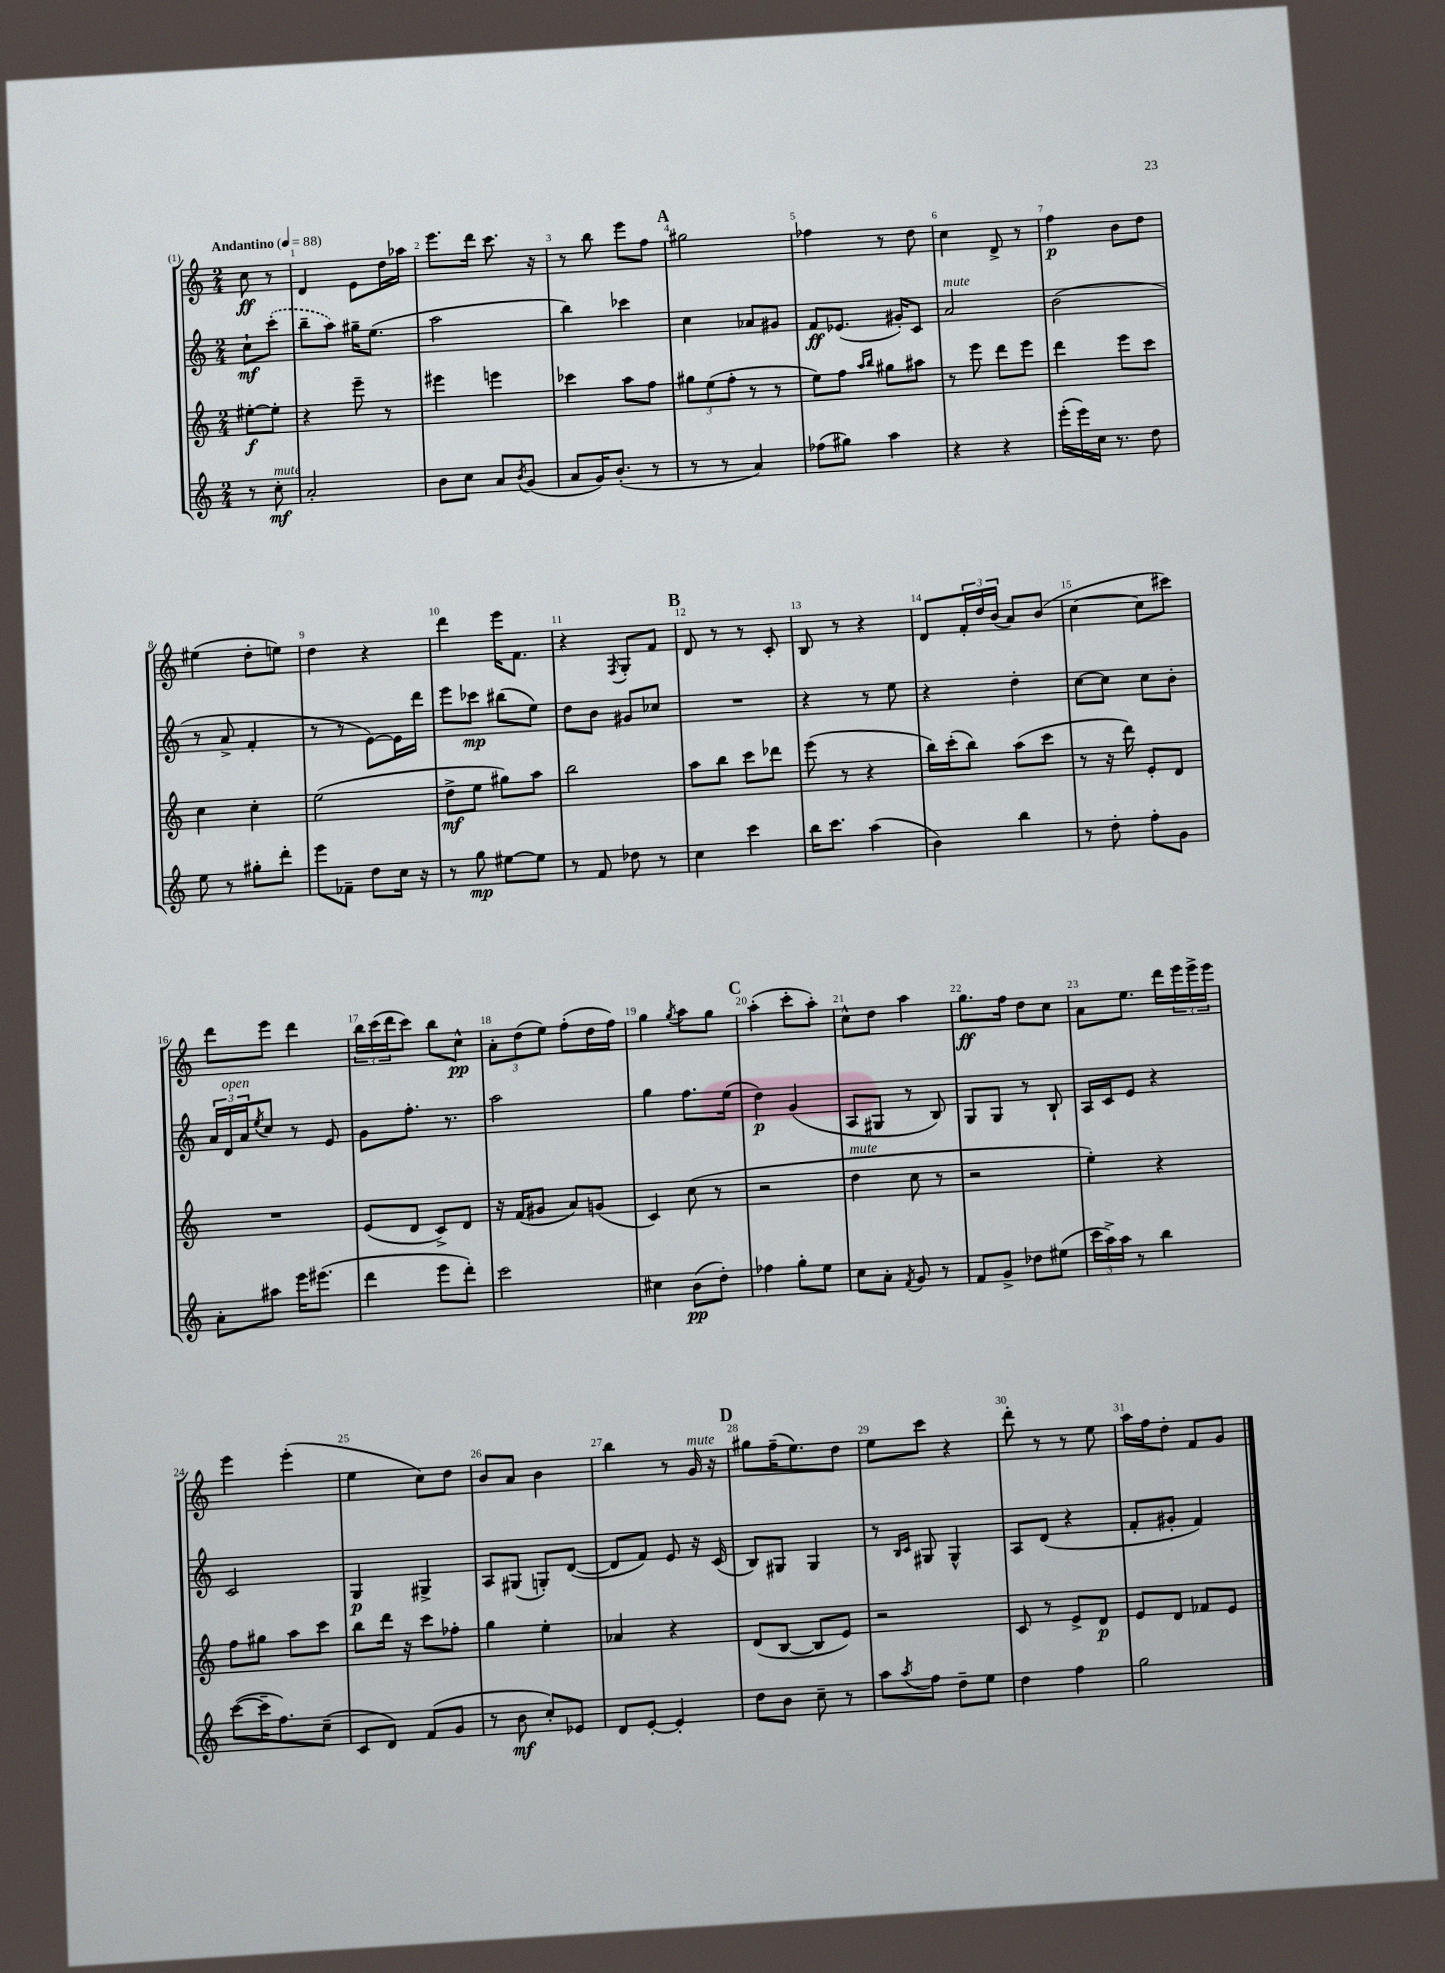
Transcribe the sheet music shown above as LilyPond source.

<<
\new StaffGroup <<
\new Staff = "s0" {
    \clef treble \key c \major \numericTimeSignature \time 2/4 \partial 4 \tempo "Andantino" 4 = 88
    c''8\ff r8 |
    d'4 e'8 d''16 aes''16 |
    e'''8. d'''16 c'''8. r16 |
    r8 b''8 e'''8 f''8 |
    \mark \markup { \bold "A" } gis''2 |
    fes''4 r8 d''8 |
    c''4 d'8-> r8 |
    f''4\p b'8 d''8 |
    eis''4( d''8-. e''8) |
    d''4 r4 |
    d'''4 e'''16 f'8. |
    r4 \acciaccatura { f8 } g8-. f'8 |
    \mark \markup { \bold "B" } d'8 r8 r8 c'8-. |
    b8 r8 r4 |
    d'8 \tuplet 3/2 { f'16-. d''16 b'16( } a'8) b'8( |
    c''4~ c''8 cis'''8) |
    d'''8 e'''8 d'''4 |
    \tuplet 3/2 { b''16 c'''16( d'''16 } c'''8) b''8 c''8-^\pp |
    \tuplet 3/2 { a'8-. d''8( e''8) } f''8-.( d''16 f''16) |
    g''4 \acciaccatura { g''8 } a''8 g''8 |
    \mark \markup { \bold "C" } a''4-.( c'''8-. a''8-.) |
    c''8-^ d''8 a''4 |
    g''8.\ff f''16 d''8 c''8 |
    a'8 e''8. d'''16 \tuplet 3/2 { e'''16 e'''16-> e'''16 } |
    e'''4 e'''4-.( |
    e''4 c''8) d''8 |
    b'8 a'8 b'4 |
    b''4 r8 g'16^\markup { \italic "mute" } r16 |
    \mark \markup { \bold "D" } gis''8 f''16--( e''8.) d''8 |
    e''8 c'''8 r4 |
    d'''8-. r8 r8 e''8 |
    a''16 f''16 d''8-. f'8 g'8 \bar "|." |
}
\new Staff = "s1" {
    \clef treble \key c \major \numericTimeSignature \time 2/4 \partial 4
    c''8-!\mf \once \slurDashed c'''8-.( |
    b''8-- a''8) gis''16-- e''8.( |
    a''2 |
    b''4) ces'''4 |
    \mark \markup { \bold "A" } c''4 aes'8 gis'8 |
    f'8\ff ees'8.( gis'16-.) c'8 |
    a'2^\markup { \italic "mute" } |
    b'2( |
    r8 a'8-> f'4-. |
    r8 r8 e'8~) e'16 d'''16 |
    e'''8 ces'''8\mp bis''8( e''8) |
    d''8 b'8 gis'8 ces''8 |
    \mark \markup { \bold "B" } R2 |
    r4 r8 e''8 |
    r4 d''4-. |
    c''8~ c''8 c''8 b'8-. |
    \tuplet 3/2 { a'16 d'16^\markup { \italic "open" } a'16 } \acciaccatura { e''8 } c''8 r8 e'8 |
    g'8 f''8.-. r8. |
    a''2 |
    g''4 f''8. e''16( |
    \mark \markup { \bold "C" } d''4\p) g'4( |
    a8 gis8 r8 b8) |
    g8 g8 r8 b8-! |
    a16 c'16 e'8 r4 |
    c'2 |
    g4\p gis4-> |
    a8 gis8( g8-.) d'8~( |
    d'8 f'8) e'8 r16 c'16( |
    \mark \markup { \bold "D" } b8) gis8 gis4 |
    r8 \grace { b16 c'16 } gis8 gis4-^ |
    a8 d'8( r4 |
    f'8-. gis'8-. f'4) \bar "|." |
}
\new Staff = "s2" {
    \clef treble \key c \major \numericTimeSignature \time 2/4 \partial 4
    eis''8~-.\f eis''8-. |
    r4 e'''8-- r8 |
    eis'''4 e'''4 |
    ces'''4 a''8 f''8 |
    \mark \markup { \bold "A" } \tuplet 3/2 { gis''8 e''8( f''8-. } r8 r8 |
    e''8) f''8 \grace { a''16 b''16 } gis''8 ais''8 |
    r8 e'''8 d'''8 e'''8 |
    d'''4 e'''8 c'''8 |
    c''4 c''4-. |
    e''2( |
    d''8->\mf e''8 gis''8) a''8 |
    b''2 |
    \mark \markup { \bold "B" } a''8 b''8 c'''8 des'''8 |
    e'''8( r8 r4 |
    b''16) c'''16-.( b''8) a''8( c'''8 |
    r8 r16 d'''16) e'8-. d'8 |
    R2 |
    e'8( d'8 c'8->) d'8 |
    r16 f'16( gis'8 a'8) g'8( |
    c'4) c''8( r8 |
    \mark \markup { \bold "C" } r2 |
    d''4^\markup { \italic "mute" } c''8 r8 |
    r2 |
    e''4-.) r4 |
    f''8 gis''8 a''8 c'''8 |
    b''8 d'''16 r16 c'''8 fes''8-. |
    g''4 e''4-. |
    aes'4 r4 |
    \mark \markup { \bold "D" } d'8( b8~ b8 e'8) |
    r2 |
    c'8 r8 e'8-> d'8\p |
    e'8 d'8 fes'8 e'8 \bar "|." |
}
\new Staff = "s3" {
    \clef treble \key c \major \numericTimeSignature \time 2/4 \partial 4
    r8 c''8-.\mf^\markup { \italic "mute" } |
    a'2-. |
    b'8 c''8 a'8 \acciaccatura { b'8 } g'8( |
    a'8 g'16) b'8.-.( r8 |
    \mark \markup { \bold "A" } r8 r8 a'4) |
    fes''8( gis''8) a''4 |
    r4 r4 |
    e'''16-.( e'''16) c''16 r8. d''8 |
    e''8 r8 gis''8-. d'''8-. |
    e'''8 fes'8-- d''8 c''16 r16 |
    r8 g''8\mp eis''8~ eis''8 |
    r8 f'8 des''8 r8 |
    \mark \markup { \bold "B" } c''4 c'''4 |
    b''16 c'''8. a''4( |
    b'4) b''4 |
    r8 d''8-. f''8-. g'8 |
    a'8-. ais''8 e'''16 eis'''8.( |
    d'''4 e'''8 d'''8-.) |
    c'''2 |
    cis''4 b'8\pp( d''8-.) |
    \mark \markup { \bold "C" } fes''4 g''8-. e''8 |
    c''8 a'8-. \acciaccatura { f'8 } g'8 r8 |
    f'8 g'8-> des''8 eis''8( |
    \tuplet 3/2 { c'''16 a''16->) a''16 } r8 b''4 |
    c'''8~( c'''16-- f''8.) c''8--( |
    c'8 d'8) f'8( g'8 |
    r8 b'8\mf c''8-.) ees'8 |
    d'8 e'8~-. e'4-. |
    \mark \markup { \bold "D" } d''8 b'8 c''8-- r8 |
    a''8 \acciaccatura { a''8 } f''8 d''8-- e''8 |
    d''4 f''4 |
    g''2 \bar "|." |
}
>>
>>
\layout { \context { \Score \override BarNumber.break-visibility = ##(#f #t #t) barNumberVisibility = #all-bar-numbers-visible } }
